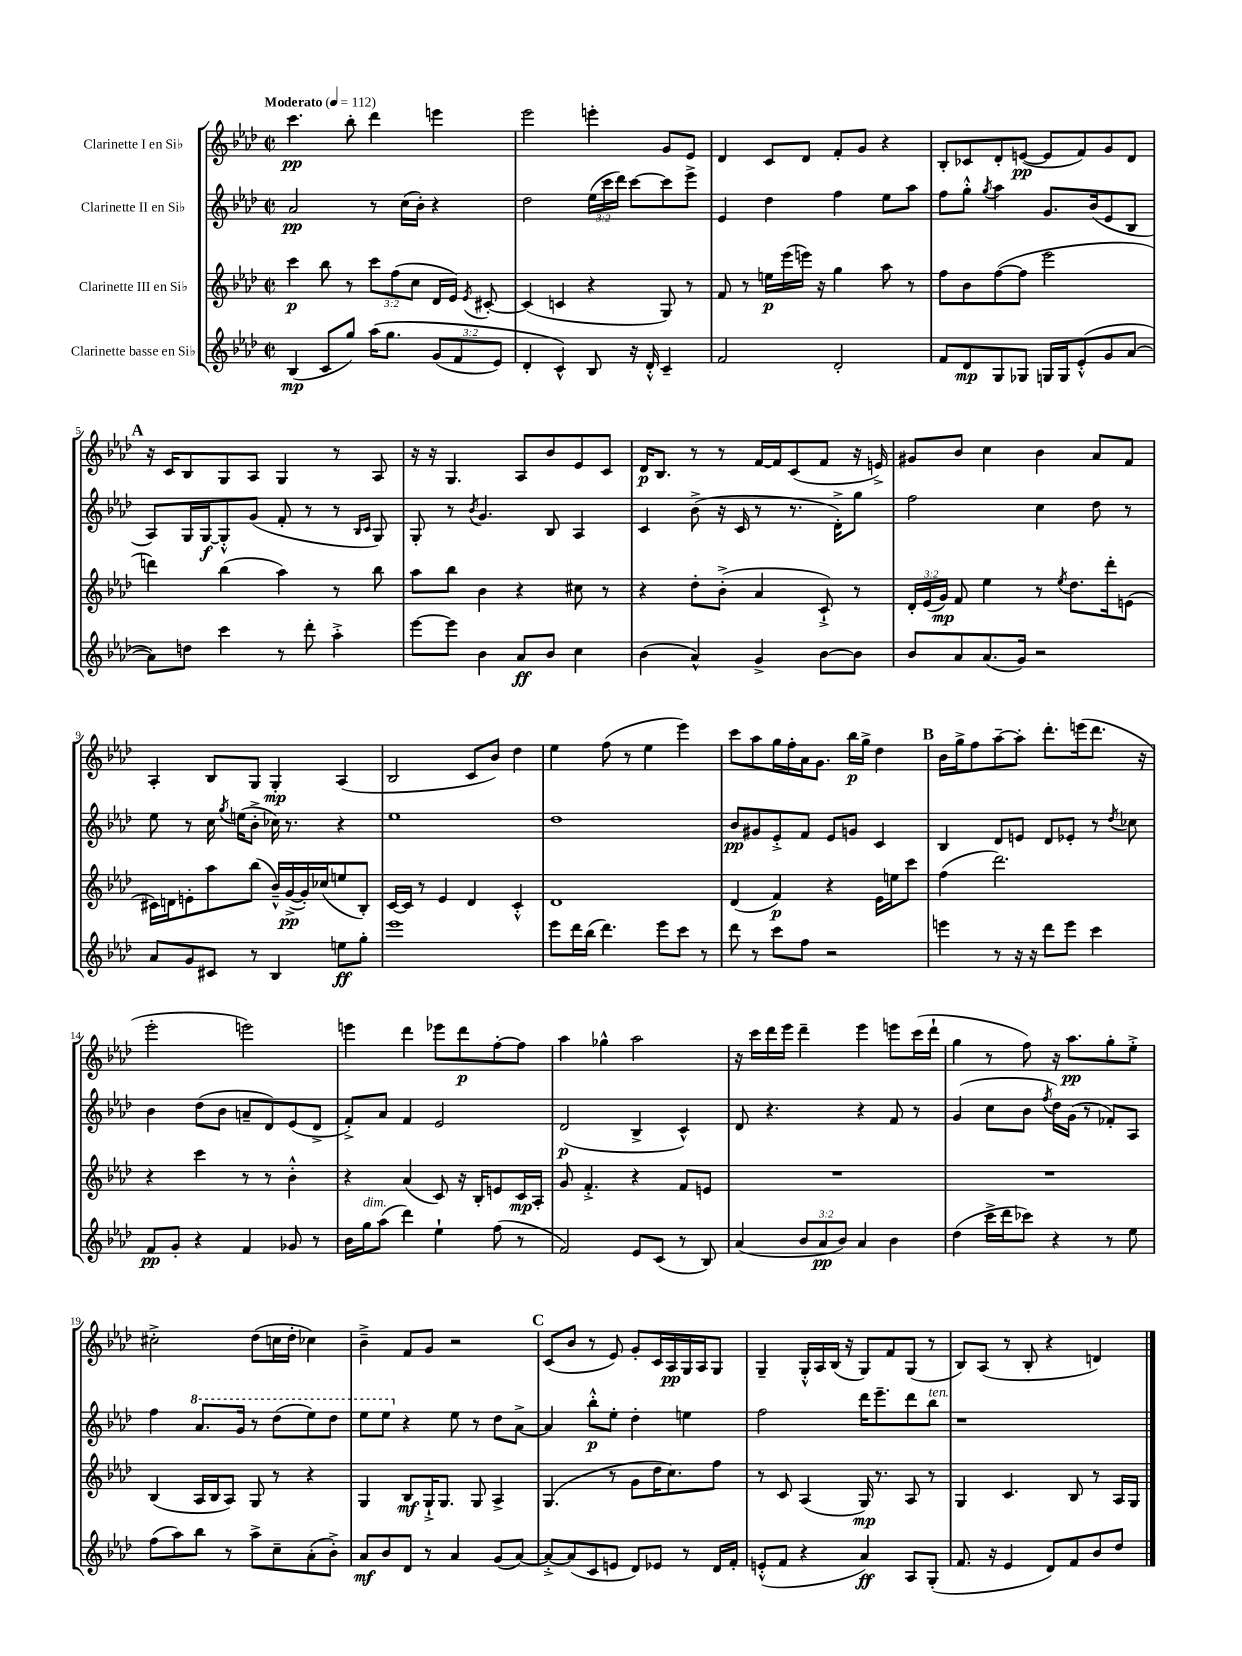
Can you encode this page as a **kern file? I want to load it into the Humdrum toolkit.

**kern	**dynam	**kern	**dynam	**kern	**dynam	**kern	**dynam
*part4	*part4	*part3	*part3	*part2	*part2	*part1	*part1
*staff4	*staff4	*staff3	*staff3	*staff2	*staff2	*staff1	*staff1
*I"Clarinette basse en Si♭	*	*I"Clarinette III en Si♭	*	*I"Clarinette II en Si♭	*	*I"Clarinette I en Si♭	*
*clefG2	*	*clefG2	*	*clefG2	*	*clefG2	*
*k[b-e-a-d-]	*	*k[b-e-a-d-]	*	*k[b-e-a-d-]	*	*k[b-e-a-d-]	*
*M2/2	*	*M2/2	*	*M2/2	*	*M2/2	*
*met(c|)	*	*met(c|)	*	*met(c|)	*	*met(c|)	*
*MM112	*	*MM112	*	*MM112	*	*MM112	*
=1	=1	=1	=1	=1	=1	=1	=1
!	!	!	!	!	!	!LO:TX:a:B:t=Moderato	!
(4B-/	mp	4ccc\	p	2a-/	pp	4.ccc\	pp
8c/L	.	8bb-\	.	.	.	.	.
8gg/J)	.	8r	.	.	.	8bb-'\	.
(16aa-\KL	.	12ccc\L	.	8r	.	4ddd-\	.
8.gg\J	.	.	.	.	.	.	.
.	.	(12ff\	.	.	.	.	.
.	.	.	.	(16cc\LL	.	.	.
.	.	12cc\J	.	.	.	.	.
.	.	.	.	16b-'\JJ)	.	.	.
(12g/L	.	16d-/LL	.	4r	.	4eeen\	.
.	.	16e-/JJ)	.	.	.	.	.
12f/	.	.	.	.	.	.	.
.	.	8qe-/	.	.	.	.	.
.	.	[8c#X'/	.	.	.	.	.
12e-/J)	.	.	.	.	.	.	.
=2	=2	=2	=2	=2	=2	=2	=2
4d-'/	.	(4c#/]	.	2dd-\	.	2eee-\	.
4c^^/)	.	4cn/	.	.	.	.	.
8B-/	.	4r	.	(24ee-\LL	.	4eeen'\	.
.	.	.	.	24ccc\	.	.	.
.	.	.	.	24ddd-\JJ)	.	.	.
16r	.	.	.	[8ccc\L	.	.	.
16d-'^^/	.	.	.	.	.	.	.
4c~/	.	8G/)	.	8ccc\]	.	8g/L	.
.	.	8r	.	8eee-^\J	.	8e-/J	.
=3	=3	=3	=3	=3	=3	=3	=3
2f/	.	8f/	.	4e-/	.	4d-/	.
.	.	8r	.	.	.	.	.
.	.	16een\LL	p	4dd-\	.	8c/L	.
.	.	(16eee-\	.	.	.	.	.
.	.	16eeen\JJ)	.	.	.	8d-/J	.
.	.	16r	.	.	.	.	.
2d-'/	.	4gg\	.	4ff\	.	8f'/L	.
.	.	.	.	.	.	8g/J	.
.	.	8aa-\	.	8ee-\L	.	4r	.
.	.	8r	.	8aa-\J	.	.	.
=4	=4	=4	=4	=4	=4	=4	=4
8f/L	.	8ff\L	.	8ff\L	.	8B-'/L	.
8d-/	mp	8b-\	.	8gg'^^\J	.	8c-X/	.
.	.	.	.	8qgg/	.	.	.
8G/	.	([8ff\	.	4aa-\	.	8d-'/	.
8G-X/J	.	8ff\J]	.	.	.	([8en/J	pp
16Gn/LL	.	2eee-\	.	8.g/L	.	8e/L]	.
16G/J	.	.	.	.	.	.	.
(8e-'^^/	.	.	.	.	.	8f/)	.
.	.	.	.	(16b-/k	.	.	.
8g/	.	.	.	8e-/	.	8g/	.
[8a-/J	.	.	.	8B-/J	.	8d-/J	.
!!LO:LB:g=z
!!LO:REH:place=s1:t=A
=5	=5	=5	=5	=5	=5	=5	=5
8a-\L])	.	4dddn\)	.	8A-/L)	.	16r	.
.	.	.	.	.	.	16c/KL	.
8ddn\J	.	.	.	16G/L	.	8B-/	.
.	.	.	.	[16G/J	f	.	.
4ccc\	.	(4bb-\	.	8G'^^/]	.	8G/	.
.	.	.	.	(8g/J	.	8A-/J	.
8r	.	4aa-\)	.	8f'/	.	4G/	.
8ddd-'\	.	.	.	8r	.	.	.
4aa-'^\	.	8r	.	8r	.	8r	.
.	.	.	.	16qqB-/LL	.	.	.
.	.	.	.	16qqc/JJ	.	.	.
.	.	8bb-\	.	8G/)	.	8A-/	.
=6	=6	=6	=6	=6	=6	=6	=6
[8eee-\L	.	8aa-\L	.	8G'/	.	16r	.
.	.	.	.	.	.	16r	.
8eee-\J]	.	8bb-\J	.	8r	.	4.G/	.
.	.	.	.	8qb-/	.	.	.
4b-\	.	4b-\	.	4.g/	.	.	.
8a-/L	ff	4r	.	.	.	8A-/L	.
8b-/J	.	.	.	8B-/	.	8b-/	.
4cc\	.	8cc#X\	.	4A-/	.	8e-/	.
.	.	8r	.	.	.	8c/J	.
=7	=7	=7	=7	=7	=7	=7	=7
(4b-\	.	4r	.	4c/	.	16d-/KL	p
.	.	.	.	.	.	8.B-/J	.
4a-^^/)	.	8dd-'\L	.	(8b-^\	.	8r	.
.	.	(8b-'^\J	.	16r	.	8r	.
.	.	.	.	16c/	.	.	.
4g^/	.	4a-/	.	8r	.	[16f/LL	.
.	.	.	.	.	.	16f/J]	.
.	.	.	.	8.r	.	(8c/	.
[8b-\L	.	8c`^/)	.	.	.	8f/J	.
.	.	.	.	16d-'^\KL)	.	.	.
8b-\J]	.	8r	.	8gg\J	.	16r	.
.	.	.	.	.	.	16en^/)	.
=8	=8	=8	=8	=8	=8	=8	=8
8b-/L	.	24d-'/LL	.	2ff\	.	8g#X/L	.
.	.	(24e-/	.	.	.	.	.
.	.	24g/JJ)	mp	.	.	.	.
8a-/	.	8f/	.	.	.	8b-/J	.
(8.a-/	.	4ee-\	.	.	.	4cc\	.
16g/Jk)	.	.	.	.	.	.	.
2r	.	8r	.	4cc\	.	4b-\	.
.	.	8qee-/	.	.	.	.	.
.	.	8.dd-\L	.	.	.	.	.
.	.	.	.	8dd-\	.	8a-/L	.
.	.	16ddd-'\k	.	.	.	.	.
.	.	(8en\J	.	8r	.	8f/J	.
!!LO:LB:g=z
=9	=9	=9	=9	=9	=9	=9	=9
8a-/L	.	16c#X\LL)	.	8ee-\	.	4A-'/	.
.	.	16dn\J	.	.	.	.	.
8g/	.	8en'\	.	8r	.	.	.
8c#X/J	.	8aa-\	.	16cc\	.	8B-/L	.
.	.	.	.	8qgg/	.	.	.
.	.	.	.	(16een\KL	.	.	.
8r	.	(8bb-\J	.	8b-'^\J	.	8G/J	.
4B-/	.	16b-~^^/LL)	.	16cc-X\)	.	4G'/	mp
.	.	([16g^/	pp	8.r	.	.	.
.	.	16g'/])	.	.	.	.	.
.	.	(16cc-X/J	.	.	.	.	.
8een\L	ff	8een/	.	4r	.	(4A-/	.
8gg'\J	.	8B-'/J)	.	.	.	.	.
=10	=10	=10	=10	=10	=10	=10	=10
1eee-	.	[16c/LL	.	1ee-	.	2B-/	.
.	.	16c/JJ]	.	.	.	.	.
.	.	8r	.	.	.	.	.
.	.	4e-/	.	.	.	.	.
.	.	4d-/	.	.	.	8c/L	.
.	.	.	.	.	.	8b-/J)	.
.	.	4c'^^/	.	.	.	4dd-\	.
=11	=11	=11	=11	=11	=11	=11	=11
8eee-\L	.	1d-	.	1dd-	.	4ee-\	.
16ddd-\L	.	.	.	.	.	.	.
(16bb-\JJ	.	.	.	.	.	.	.
4.ddd-\)	.	.	.	.	.	(8ff\	.
.	.	.	.	.	.	8r	.
.	.	.	.	.	.	4ee-\	.
8eee-\L	.	.	.	.	.	.	.
8ccc\J	.	.	.	.	.	4eee-\)	.
8r	.	.	.	.	.	.	.
=12	=12	=12	=12	=12	=12	=12	=12
8ddd-\	.	(4d-/	.	8b-/L	pp	8ccc\L	.
8r	.	.	.	8g#X/	.	8aa-\	.
8ccc\L	.	4f/)	p	8e-'^/	.	16gg\L	.
.	.	.	.	.	.	16ff'\	.
8ff\J	.	.	.	8f/J	.	16a-\J	.
.	.	.	.	.	.	8.g\J	.
2r	.	4r	.	8e-/L	.	.	.
.	.	.	.	8gn/J	.	16bb-\LL	p
.	.	.	.	.	.	16gg^\JJ	.
.	.	16e-\LL	.	4c/	.	4dd-\	.
.	.	16een\J	.	.	.	.	.
.	.	8ccc\J	.	.	.	.	.
!!LO:REH:place=s1:t=B
=13	=13	=13	=13	=13	=13	=13	=13
4eeen\	.	(4ff\	.	4B-/	.	16b-\LL	.
.	.	.	.	.	.	16gg^\J	.
.	.	.	.	.	.	8ff\	.
8r	.	2.ddd-\)	.	8d-/L	.	[8aa-~\	.
16r	.	.	.	8en/J	.	8aa-'\J]	.
16r	.	.	.	.	.	.	.
8ddd-\L	.	.	.	8d-/L	.	8.ddd-'\L	.
8eee\J	.	.	.	8e-X'/J	.	.	.
.	.	.	.	.	.	(16eeen\k	.
4ccc\	.	.	.	8r	.	8.ddd-\J	.
.	.	.	.	8qdd-/	.	.	.
.	.	.	.	8cc-X\	.	.	.
.	.	.	.	.	.	16r	.
!!LO:LB:g=z
=14	=14	=14	=14	=14	=14	=14	=14
8f/L	pp	4r	.	4b-\	.	2eee-'\	.
8g'/J	.	.	.	.	.	.	.
4r	.	4ccc\	.	(8dd-\L	.	.	.
.	.	.	.	8b-\J	.	.	.
4f/	.	8r	.	8an~/L	.	2eeen\)	.
.	.	8r	.	8d-/)	.	.	.
8g-X/	.	4b-'^^\	.	(8e-/	.	.	.
8r	.	.	.	8d-^/J	.	.	.
=15	=15	=15	=15	=15	=15	=15	=15
16b-\LL	.	4r	.	8f'^/L)	.	4eeen\	.
!LO:TX:a:i:t=dim.	!	!	!	!	!	!	!
16gg\J	.	.	.	.	.	.	.
(8aa-\J	.	.	.	8a-/J	.	.	.
4ddd-\)	.	(4a-/	.	4f/	.	4ddd-\	.
4ee-`\	.	8c/)	.	2e-/	.	8eee-X\L	.
.	.	16r	.	.	.	8ddd-\	p
.	.	16B-'/KL	.	.	.	.	.
(8ff\	.	8en/	.	.	.	[8ff'\	.
8r	.	16c/L	mp	.	.	8ff\J]	.
.	.	16A-'/JJ	.	.	.	.	.
=16	=16	=16	=16	=16	=16	=16	=16
2f/)	.	8g/	.	(2d-/	p	4aa-\	.
.	.	4.f'^/	.	.	.	.	.
.	.	.	.	.	.	4gg-X^^\	.
8e-/L	.	4r	.	4B-^/	.	2aa-\	.
(8c/J	.	.	.	.	.	.	.
8r	.	8f/L	.	4c^^/)	.	.	.
8B-/)	.	8en/J	.	.	.	.	.
=17	=17	=17	=17	=17	=17	=17	=17
(4a-/	.	1r	.	8d-/	.	16r	.
.	.	.	.	.	.	16ccc\LL	.
.	.	.	.	4.r	.	16ddd-\	.
.	.	.	.	.	.	16eee-\JJ	.
12b-/L	.	.	.	.	.	4ddd-~\	.
12a-/	pp	.	.	.	.	.	.
12b-/J)	.	.	.	.	.	.	.
4a-/	.	.	.	4r	.	4eee-\	.
4b-\	.	.	.	8f/	.	8eeen\L	.
.	.	.	.	8r	.	(16ccc\L	.
.	.	.	.	.	.	16ddd-`\JJ	.
=18	=18	=18	=18	=18	=18	=18	=18
(4dd-\	.	1r	.	(4g/	.	4gg\	.
16ccc^\LL	.	.	.	8cc\L	.	8r	.
16ddd-\J	.	.	.	.	.	.	.
8ccc-X\J)	.	.	.	8b-\J	.	8ff\)	.
.	.	.	.	8qff/	.	.	.
4r	.	.	.	16dd-\LL)	.	16r	.
.	.	.	.	(16g\JJ	.	8.aa-\L	pp
.	.	.	.	8r	.	.	.
8r	.	.	.	8f-X'/L)	.	8gg'\	.
8ee-\	.	.	.	8A-/J	.	8ee-'^\J	.
!!LO:LB:g=z
=19	=19	=19	=19	=19	=19	=19	=19
(8ff\L	.	(4B-/	.	4ff\	.	2cc#X'^\	.
8aa-\)	.	.	.	.	.	.	.
*	*	*	*	*8va	*	*	*
8bb-\J	.	16A-/LL	.	8.aa-/L	.	.	.
.	.	16B-/J	.	.	.	.	.
8r	.	8A-/J)	.	.	.	.	.
.	.	.	.	16gg/Jk	.	.	.
8aa-^\L	.	8G/	.	8r	.	(8dd-\L	.
8cc~\	.	8r	.	(8ddd-\L	.	16ccn\L	.
.	.	.	.	.	.	16dd-'\JJ	.
(8a-'\	.	4r	.	8eee-\)	.	4cc-X\)	.
8b-'^\J)	.	.	.	8ddd-\J	.	.	.
=20	=20	=20	=20	=20	=20	=20	=20
8a-/L	mf	4G/	.	8eee-\L	.	4b-~^\	.
8b-/	.	.	.	8eee-\J	.	.	.
*	*	*	*	*X8va	*	*	*
8d-/J	.	8B-/L	mf	4r	.	8f/L	.
8r	.	16G`^/K	.	.	.	8g/J	.
.	.	8.G/J	.	.	.	.	.
4a-/	.	.	.	8ee-\	.	2r	.
.	.	8G/	.	8r	.	.	.
(8g/L	.	4A-^/	.	8dd-\L	.	.	.
[8a-/J)	.	.	.	[8a-^\J	.	.	.
!!LO:REH:place=s1:t=C
=21	=21	=21	=21	=21	=21	=21	=21
8a-'^/L_	.	(4.G/	.	4a-/]	.	(8c/L	.
(8a-/]	.	.	.	.	.	8b-/J	.
8c/	.	.	.	8bb-'^^\L	p	8r	.
8en/J	.	8r	.	8ee-'\J	.	8e-/)	.
8d-/L)	.	8g\L	.	4dd-'\	.	8g'/L	.
8e-X/J	.	16dd-\K	.	.	.	16c/L	.
.	.	8.cc\)	.	.	.	16A-/	pp
8r	.	.	.	4een\	.	16G/	.
.	.	.	.	.	.	16A-/J	.
16d-/LL	.	8ff\J	.	.	.	8G/J	.
16f'/JJ	.	.	.	.	.	.	.
=22	=22	=22	=22	=22	=22	=22	=22
(8en'^^/L	.	8r	.	2ff\	.	4G~/	.
8f/J	.	8c/	.	.	.	.	.
4r	.	(4A-/	.	.	.	16G'^^/LL	.
.	.	.	.	.	.	16A-/	.
.	.	.	.	.	.	(16B-/JJ	.
.	.	.	.	.	.	16r	.
4a-/)	ff	16G/)	mp	16ddd-\KL	.	8G/L)	.
.	.	8.r	.	8.eee-~\	.	.	.
.	.	.	.	.	.	8f/	.
8A-/L	.	8A-/	.	8ddd-\	.	(8G/J	.
!	!	!	!	!LO:TX:a:i:t=ten.	!	!	!
(8G'/J	.	8r	.	8bb-\J	.	8r	.
=23	=23	=23	=23	=23	=23	=23	=23
8.f/	.	4G/	.	1r	.	8B-/L)	.
.	.	.	.	.	.	(8A-/J	.
16r	.	.	.	.	.	.	.
4e-/	.	4.c/	.	.	.	8r	.
.	.	.	.	.	.	8B-'/	.
8d-/L)	.	.	.	.	.	4r	.
8f/	.	8B-/	.	.	.	.	.
8b-/	.	8r	.	.	.	4dn/)	.
8dd-/J	.	16A-/LL	.	.	.	.	.
.	.	16G/JJ	.	.	.	.	.
==	==	==	==	==	==	==	==
*-	*-	*-	*-	*-	*-	*-	*-
